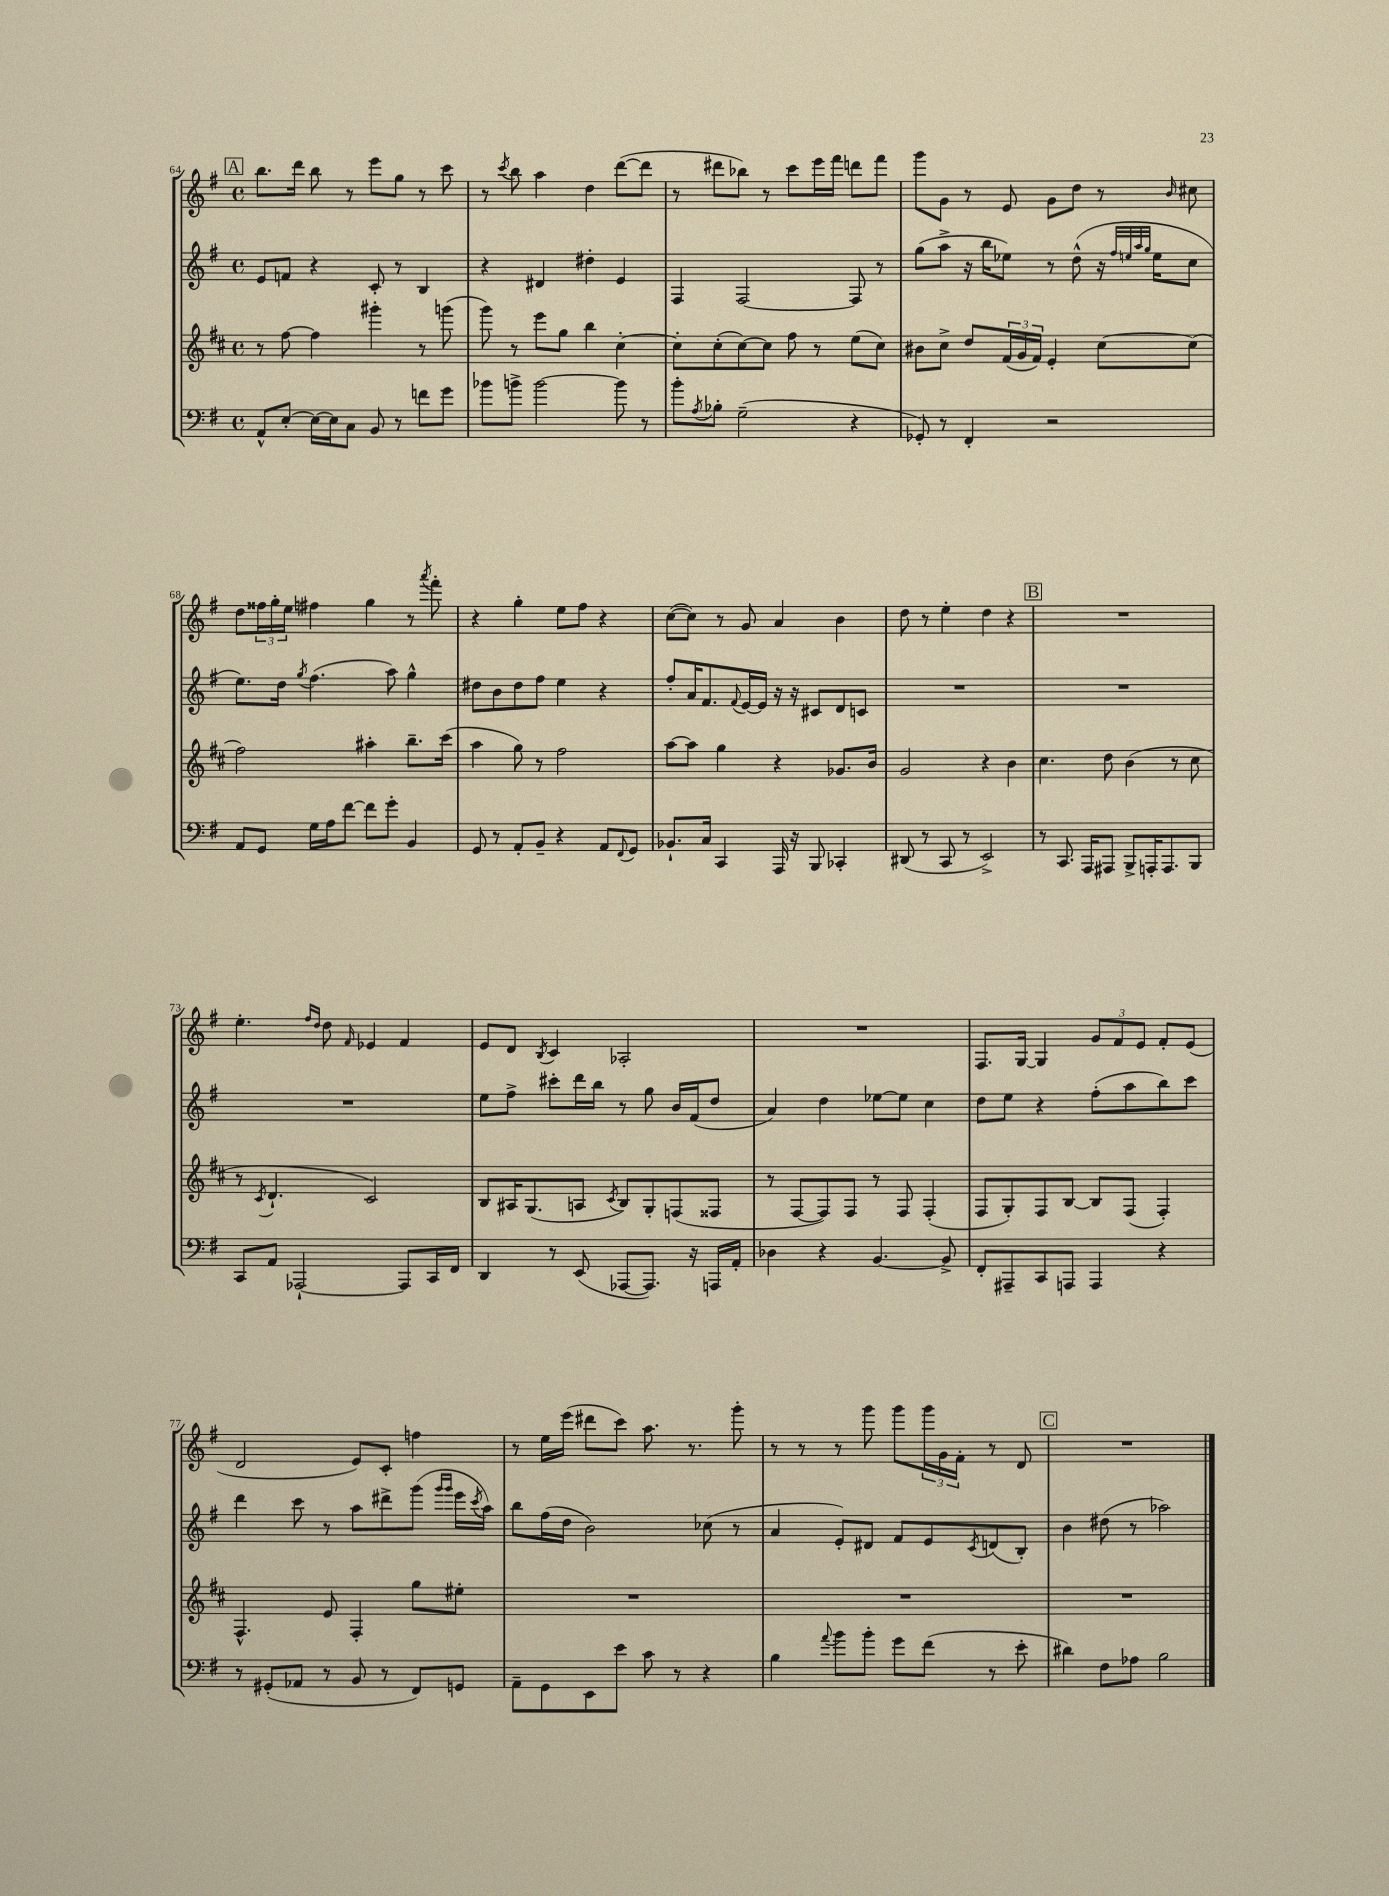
<<
\new StaffGroup <<
\new Staff = "s0" {
    \clef treble \key g \major \defaultTimeSignature \time 4/4
    \mark \markup { \box "A" } b''8. d'''16 b''8 r8 e'''8 g''8 r8 c'''8 |
    r8 \acciaccatura { c'''8 } b''8 a''4 d''4 d'''8~( d'''8 |
    r8 dis'''8 bes''8) r8 c'''8 e'''16 fis'''16 d'''8 fis'''8 |
    g'''8 g'8 r8 e'8 g'8 d''8 r8 \grace { b'16 } cis''8 |
    d''8 \tuplet 3/2 { fisis''16 g''16-. e''16 } fis''4 g''4 r8 \acciaccatura { a'''8 } fis'''8-. |
    r4 g''4-. e''8 fis''8 r4 |
    c''8~( c''8) r8 g'8 a'4 b'4 |
    d''8 r8 e''4-. d''4 r4 |
    \mark \markup { \box "B" } R1 |
    e''4.-. \grace { fis''16 d''16 } d''8 \grace { fis'16 } ees'4 fis'4 |
    e'8 d'8 \acciaccatura { b8 } c'4 aes2-. |
    R1 |
    fis8. g16~ g4 \tuplet 3/2 { g'8 fis'8 e'8 } fis'8-. e'8( |
    d'2 e'8) c'8-. f''4 |
    r8 e''16 e'''16( dis'''8 c'''8) a''8. r8. g'''8-. |
    r8 r8 r8 g'''8 g'''8 \tuplet 3/2 { g'''16 g'16 fis'16-. } r8 d'8 |
    \mark \markup { \box "C" } R1 \bar "|." |
}
\new Staff = "s1" {
    \clef treble \key g \major \defaultTimeSignature \time 4/4
    \mark \markup { \box "A" } e'8 f'8 r4 c'8-. r8 b4 |
    r4 dis'4 dis''4-. e'4 |
    fis4 fis2~ fis8 r8 |
    g''8( a''8-> r16 b''16 ees''8) r8 d''8-^( r16 \grace { fis''32 e''32 a''32 g''32 } e''16 c''8 |
    e''8.) d''16 \acciaccatura { g''8 } fis''4.( a''8) g''4-^ |
    dis''8 b'8 dis''8 fis''8 e''4 r4 |
    fis''8-. a'16 fis'8. \appoggiatura { fis'8 } e'16~ e'16 r16 r16 cis'8 d'8 c'8 |
    R1 |
    \mark \markup { \box "B" } R1 |
    R1 |
    e''8 fis''8-> cis'''8-. d'''16 b''16 r8 g''8 b'16 fis'16( d''8 |
    a'4) d''4 ees''8~ ees''8 c''4 |
    d''8 e''8 r4 fis''8-.( a''8 b''8) c'''8 |
    d'''4 c'''8 r8 a''8 dis'''8-> g'''8( \grace { g'''16 g'''16 } e'''16 \acciaccatura { c'''8 } a''16) |
    b''8 fis''16( d''16 b'2) ces''8( r8 |
    a'4 e'8-.) dis'8 fis'8 e'8 \acciaccatura { c'8 } d'8( b8-.) |
    \mark \markup { \box "C" } b'4 dis''8( r8 aes''2) \bar "|." |
}
\new Staff = "s2" {
    \clef treble \key d \major \defaultTimeSignature \time 4/4
    \mark \markup { \box "A" } r8 fis''8~ fis''4 gis'''4-. r8 g'''8( |
    g'''8) r8 e'''8 g''8 b''4 cis''4~-. |
    cis''8-. cis''8-.( cis''8~) cis''8 fis''8 r8 e''8( cis''8) |
    bis'8 cis''8-> d''8 \tuplet 3/2 { fis'16( g'16 fis'16) } e'4-. cis''8~ cis''8( |
    fis''2) ais''4-. b''8.-- cis'''16( |
    a''4 g''8) r8 fis''2 |
    a''8~ a''8 g''4 r4 ges'8. b'16 |
    g'2 r4 b'4 |
    \mark \markup { \box "B" } cis''4. d''8 b'4( r8 cis''8 |
    r8 \acciaccatura { cis'8 } d'4.-! cis'2) |
    b8 ais16 g8.( a8 \acciaccatura { cis'8 } b8) g8-. f8( fisis8 |
    r8 fis8~ fis8) fis8 r8 fis8 fis4-.( |
    fis8 g8-.) fis8 b8~ b8 fis8( fis4-.) |
    fis4.-^ e'8 fis4-. g''8 eis''8-. |
    R1 |
    R1 |
    \mark \markup { \box "C" } R1 \bar "|." |
}
\new Staff = "s3" {
    \clef bass \key g \major \defaultTimeSignature \time 4/4
    \mark \markup { \box "A" } a,8-^ e8~-. e16~ e16 c8 b,8 r8 f'8 g'8 |
    bes'8 b'8-> b'2~ b'8 r8 |
    b'8-. \acciaccatura { a8 } bes8-. g2--( r4 |
    ges,8-.) r8 fis,4-. r2 |
    a,8 g,8 g16 a16 fis'8~ fis'8 g'8-. b,4 |
    g,8 r8 a,8-. b,8-- r4 a,8 \appoggiatura { fis,8 } g,8 |
    bes,8.-! c16 c,4 a,,16 r16 b,,8 ces,4-. |
    dis,8( r8 c,8 r8 e,2->) |
    \mark \markup { \box "B" } r8 c,8. a,,16 ais,,8 b,,8-> a,,16-. a,,8. b,,8 |
    c,8 a,8 aes,,2~-! aes,,8 c,16 fis,16 |
    d,4 r8 e,8( aes,,8~ aes,,8.) r16 a,,16 a,16-. |
    des4 r4 b,4.~ b,8-> |
    fis,8-. ais,,8-- c,8 a,,8 a,,4 r4 |
    r8 gis,8-.( aes,8 r8 b,8 r8 fis,8) g,8 |
    a,8-- g,8 e,8 e'8 c'8 r8 r4 |
    b4 \appoggiatura { a'8 } b'8 b'8-. g'8 fis'8( r8 e'8-. |
    \mark \markup { \box "C" } dis'4) fis8 aes8 b2 \bar "|." |
}
>>
>>
\layout { \context { \Score currentBarNumber = #64 } }
